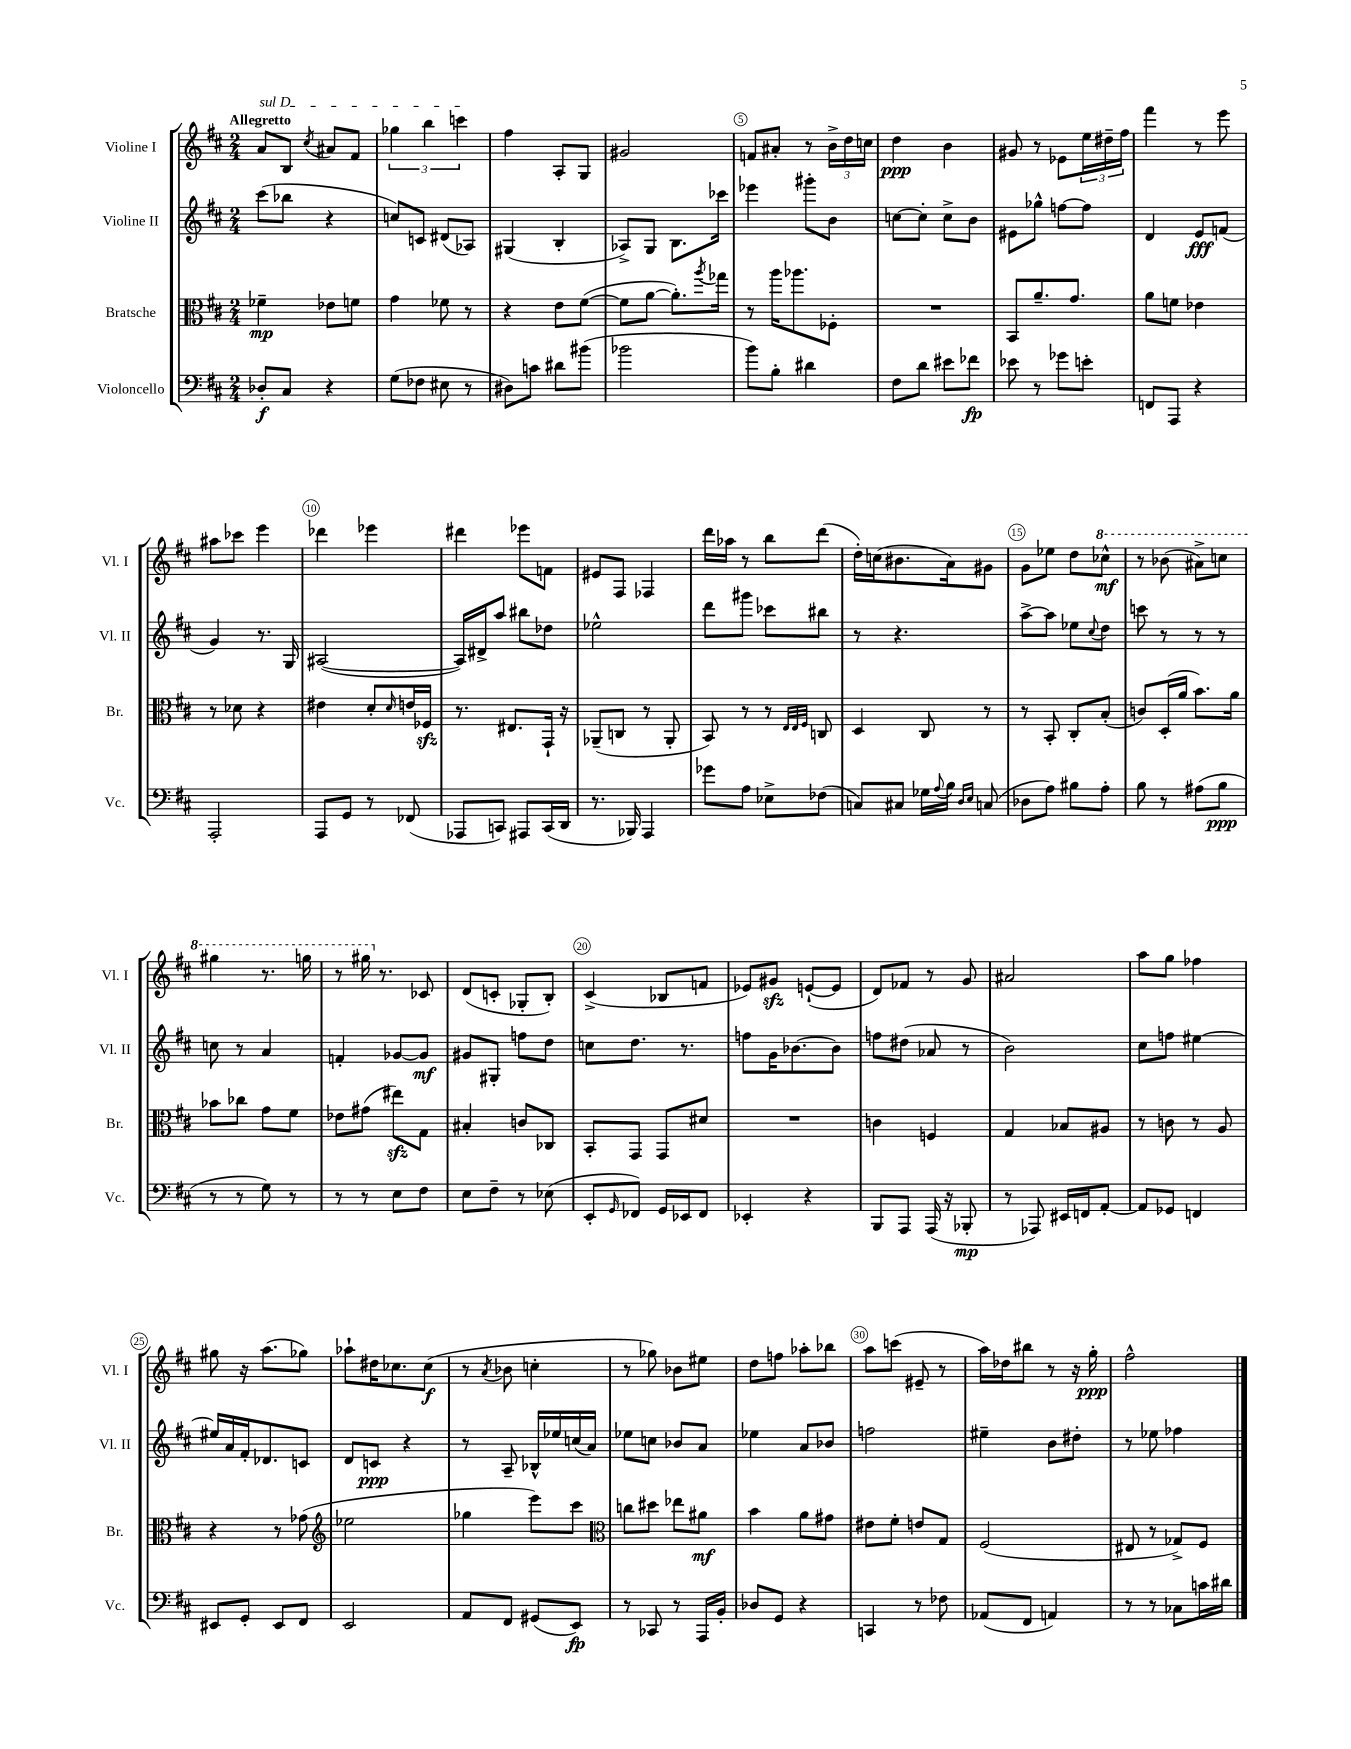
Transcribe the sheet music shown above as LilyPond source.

<<
\new StaffGroup <<
\new Staff = "s0" \with { instrumentName = "Violine I" shortInstrumentName = "Vl. I" } {
    \clef treble \key d \major \numericTimeSignature \time 2/4 \tempo "Allegretto"
    \once \override TextSpanner.bound-details.left.text = \markup { \italic "sul D" } a'8\startTextSpan b8 \acciaccatura { cis''8 } ais'8 fis'8 |
    \tuplet 3/2 { ges''4 b''4 c'''4\stopTextSpan } |
    fis''4 a8-. g8 |
    gis'2 |
    f'8 ais'8-. r8 \tuplet 3/2 { b'16-> d''16 c''16 } |
    d''4\ppp b'4 |
    gis'8 r8 ees'8 \tuplet 3/2 { e''16 dis''16-- fis''16 } |
    fis'''4 r8 e'''8 |
    ais''8 ces'''8 e'''4 |
    des'''4 ees'''4 |
    dis'''4 ees'''8 f'8 |
    eis'8 fis8 fes4 |
    d'''16 aes''16 r8 b''8 d'''8( |
    d''16-.) c''16( bis'8. a'16) gis'8 |
    g'8 ees''8 d''8 \ottava #1 ces'''8-^\mf |
    r8 bes''8( ais''8->) c'''8 |
    gis'''4 r8. g'''16 |
    r8 gis'''16 \ottava #0 r8. ces'8 |
    d'8( c'8-. ges8-. b8-.) |
    cis'4->( bes8 f'8 |
    ees'8) gis'8\sfz e'8~-!( e'8 |
    d'8) fes'8 r8 g'8 |
    ais'2 |
    a''8 g''8 fes''4 |
    gis''8 r16 a''8.( ges''8) |
    aes''8-! dis''16 ces''8. ces''8\f( |
    r8 \acciaccatura { a'8 } bes'8 c''4-. |
    r8 ges''8) bes'8 eis''8 |
    d''8 f''8 aes''8-. bes''8 |
    a''8 c'''8( eis'8-- r8 |
    a''16) des''16 bis''8 r8 r16 g''16-.\ppp |
    fis''2-^ \bar "|." |
}
\new Staff = "s1" \with { instrumentName = "Violine II" shortInstrumentName = "Vl. II" } {
    \clef treble \key d \major \numericTimeSignature \time 2/4
    cis'''8( bes''8 r4 |
    c''8) c'8 dis'8( aes8) |
    gis4( b4-. |
    aes8->) g8 b8. ces'''16 |
    ees'''4 gis'''8-. b'8 |
    c''8~ c''8-. c''8-> b'8 |
    eis'8 ges''8-^ f''8~ f''8 |
    d'4 e'8\fff f'8( |
    g'4) r8. g16 |
    ais2~( |
    ais16) dis'16-> a''8 bis''8 des''8 |
    ees''2-^ |
    d'''8 gis'''8 ces'''8 bis''8 |
    r8 r4. |
    a''8~-> a''8 ees''8 \appoggiatura { cis''8 } d''8 |
    c'''8 r8 r8 r8 |
    c''8 r8 a'4 |
    f'4-. ges'8~ ges'8\mf |
    gis'8 gis8-. f''8 d''8 |
    c''8 d''8. r8. |
    f''8 g'16 bes'8.~ bes'8 |
    f''8 dis''8( aes'8 r8 |
    b'2) |
    cis''8 f''8 eis''4~ |
    eis''16 a'16 fis'16-. des'8. c'8 |
    d'8 c'8\ppp r4 |
    r8 a8-- bes16-^ ees''16 c''16( a'16) |
    ees''8 c''8 bes'8 a'8 |
    ees''4 a'8 bes'8 |
    f''2 |
    eis''4-- b'8 dis''8-. |
    r8 ees''8 fes''4 \bar "|." |
}
\new Staff = "s2" \with { instrumentName = "Bratsche" shortInstrumentName = "Br." } {
    \clef alto \key d \major \numericTimeSignature \time 2/4
    fes'4--\mp ees'8 f'8 |
    g'4 fes'8 r8 |
    r4 e'8 fis'8~( |
    fis'8 a'8~ a'8.-.) \acciaccatura { a''8 } ges''16 |
    r8 a''16 aes''8. fes8-. |
    R2 |
    b,8 a'8.-- g'8. |
    a'8 f'8 ees'4 |
    r8 des'8 r4 |
    eis'4 d'8-. \grace { d'16 } e'16 fes16\sfz |
    r8. eis8. g,16-! r16 |
    aes,8--( c8 r8 aes,8-. |
    b,8) r8 r8 \grace { e32 e32 fis32 } c8 |
    d4 cis8 r8 |
    r8 b,8-. cis8-. b8-.( |
    c'8) d16-.( a'16 b'8.) a'16 |
    bes'8 ces''8 g'8 fis'8 |
    ees'8 gis'8( eis''8\sfz) g8 |
    bis4-. c'8 ces8 |
    b,8-. g,8 g,8 dis'8 |
    R2 |
    c'4 f4 |
    g4 bes8 ais8 |
    r8 c'8 r8 a8 |
    r4 r8 ges'8( |
    \clef treble ees''2 |
    ges''4 e'''8) cis'''8 |
    \clef alto c''8 dis''8 ees''8 ais'8\mf |
    b'4 a'8 gis'8 |
    eis'8 fis'8-. e'8 g8 |
    fis2( |
    eis8 r8 ges8->) fis8 \bar "|." |
}
\new Staff = "s3" \with { instrumentName = "Violoncello" shortInstrumentName = "Vc." } {
    \clef bass \key d \major \numericTimeSignature \time 2/4
    des8-.\f cis8 r4 |
    g8( fes8 eis8 r8 |
    dis8) c'8 dis'8 bis'8( |
    bes'2 |
    b'8) b8-. dis'4 |
    fis8 d'8 eis'8 fes'8\fp |
    ees'8 r8 ges'8 e'8-. |
    f,8 a,,8 r4 |
    a,,2-. |
    a,,8 g,8 r8 fes,8( |
    aes,,8 c,8) ais,,8 c,16( d,16 |
    r8. bes,,16) a,,4 |
    ges'8 a8 ees8-> fes8( |
    c8) cis8 ges16 \appoggiatura { a8 } b16 \grace { d16 e16 } c8( |
    des8 a8) bis8 a8-. |
    b8 r8 ais8( b8\ppp |
    r8 r8 g8) r8 |
    r8 r8 e8 fis8 |
    e8 fis8-- r8 ees8( |
    e,8-. \grace { g,16 } fes,8) g,16 ees,16 fes,8 |
    ees,4-. r4 |
    b,,8 a,,8 a,,16( r16 bes,,8-.\mp |
    r8 aes,,8) eis,16 f,16 a,8~-. |
    a,8 ges,8 f,4 |
    eis,8 g,8-. eis,8 fis,8 |
    e,2 |
    a,8 fis,8 gis,8( e,8\fp) |
    r8 ces,8 r8 a,,16 b,16-. |
    des8 g,8 r4 |
    c,4 r8 fes8 |
    aes,8( fis,8 a,4) |
    r8 r8 ces8 c'16 dis'16 \bar "|." |
}
>>
>>
\layout { \context { \Score \override BarNumber.break-visibility = ##(#f #t #t) barNumberVisibility = #(every-nth-bar-number-visible 5) \override BarNumber.stencil = #(make-stencil-circler 0.1 0.3 ly:text-interface::print) } }
